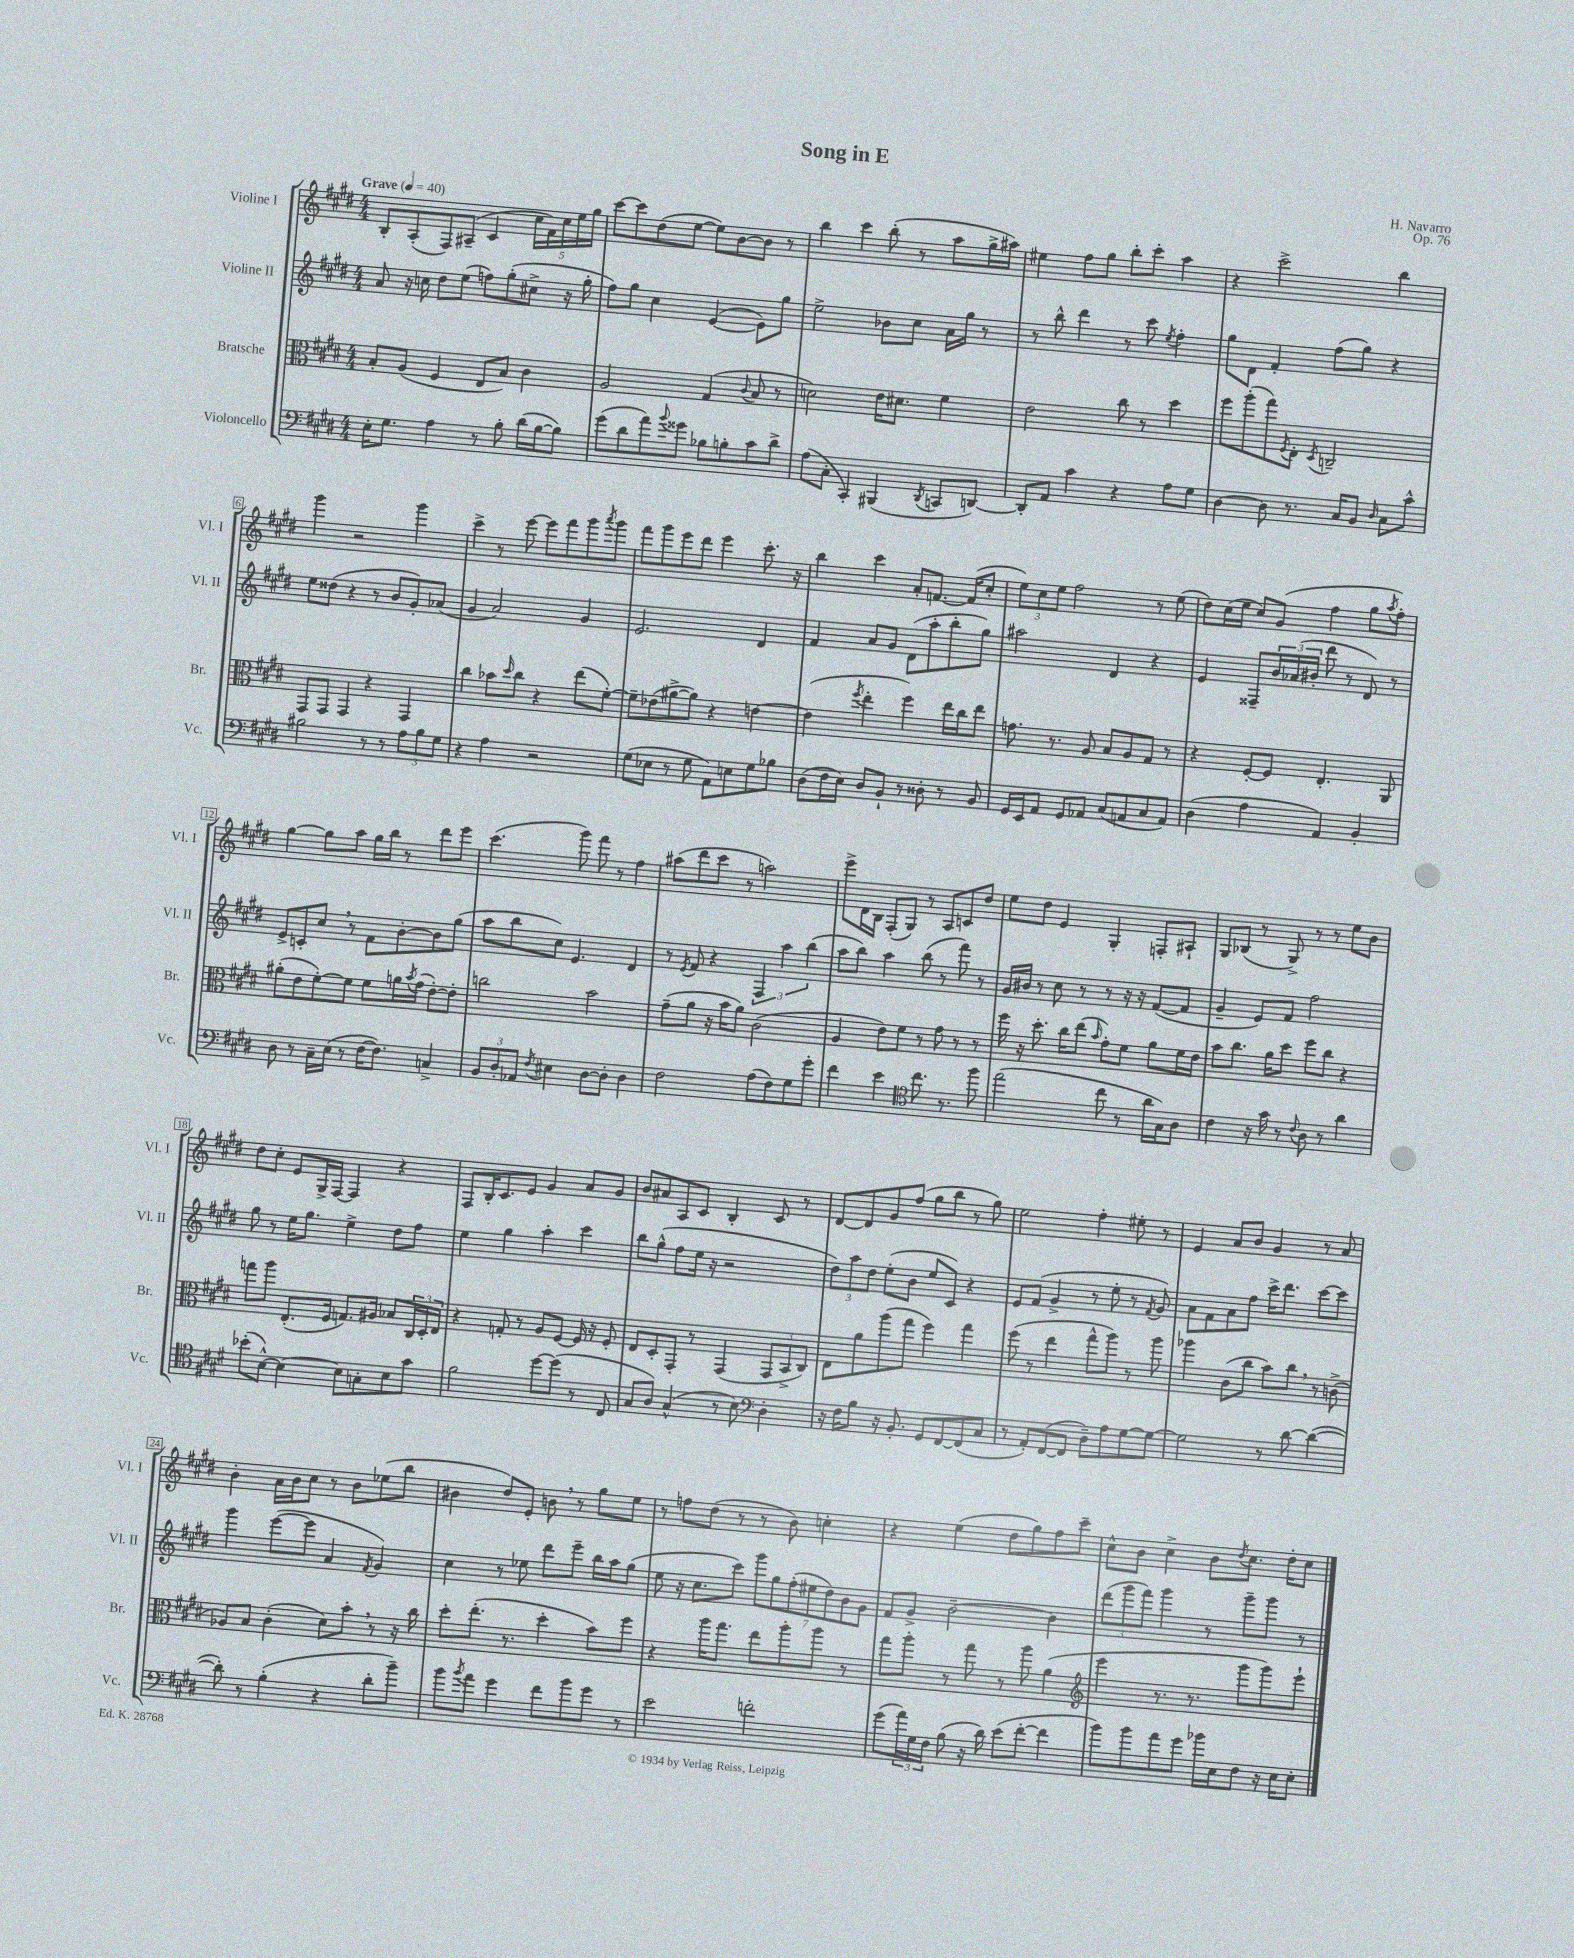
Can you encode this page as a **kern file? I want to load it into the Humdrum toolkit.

**kern	**kern	**kern	**kern
*part4	*part3	*part2	*part1
*staff4	*staff3	*staff2	*staff1
*I"Violoncello	*I"Bratsche	*I"Violine II	*I"Violine I
*I'Vc.	*I'Br.	*I'Vl. II	*I'Vl. I
*clefF4	*clefC3	*clefG2	*clefG2
*k[f#c#g#d#]	*k[f#c#g#d#]	*k[f#c#g#d#]	*k[f#c#g#d#]
*M4/4	*M4/4	*M4/4	*M4/4
*MM40	*MM40	*MM40	*MM40
=1	=1	=1	=1
!	!	!	!LO:TX:a:B:t=Grave
16E'\KL	8B'/L	8a/	8B'/L
8.G#\J	.	.	.
.	(8A/J	16r	(8A'/
.	.	16ccn\	.
4A\	4F#/	8dd#\L	8F#/)
.	.	(8ee\J	(8A#X~/J
8r	8E/L	8ffn\L)	4c#/
8B'\	8B/J)	(8gg#'\	.
(16d#\LL	4c#\	8cc#X^\J	20cc#\LL
.	.	.	20f#\)
[16B\J	.	.	.
.	.	.	20cc#\
8B\J])	.	16r	.
.	.	.	20ee\
.	.	16gg#'\	.
.	.	.	20gg#\JJ
=2	=2	=2	=2
(8g#\L	2A/	8ff#\L)	[8ccc#\L
8d#\	.	8gg#\J	8ccc#\]
8a\)	.	4cc#\	(8dd#\
8qqb/	.	.	.
8g##X\J	.	.	[8ee\J
8B-X\L	(4G#/	([4e/	8ee\L])
8Bn'\	.	.	[8b\
.	8qqc#/	.	.
8c#\	8B/	8e\L])	8b\J]
8d#^\J	8r	8gg#\J	8r
=3	=3	=3	=3
(8A\L	2dn\)	2ee^\	4bb\
8C#'\J	.	.	.
4CC#'/)	.	.	4ccc#\
(4BBB#X/	16e\KL	8b-X\L	(8bb'\
.	8.d#X\J	.	.
.	.	8cc#\J	8r
8qDD#/	.	.	.
8CCn/L	4f#\	16a\LL	8aa\L
.	.	16gg#\JJ	.
[8DDn/J)	.	8r	16gg#^\L
.	.	.	16aa#X\JJ)
=4	=4	=4	=4
8DD'/L]	2e\	8r	4ee#X\
8AA/J	.	8bb^^\	.
4c#\	.	4ddd#\	8ff#\L
.	.	.	8gg#\J
4r	8cc#\	8r	8bb'\L
.	8r	8ccc#\	8ccc#'\J
.	.	8qee/	.
8A\L	4dd#\	4ff#'\	4aa\
8G#\J	.	.	.
=5	=5	=5	=5
[4D#\	8ff#\L	8gg#\L	4r
.	(8aa'\	8d#\J	.
8D#\]	8gg#\)	4f#'/	2ccc#^\
.	8qF#/	.	.
8.r	8E'\J	.	.
.	8qD#/	.	.
.	2Cn~/	(8ff#\L	.
16C#/KL	.	.	.
8BB/J	.	8gg#\J)	.
16qqD#/	.	.	.
8C#\L	.	4r	4bb\
8c#^^\J	.	.	.
!!LO:LB:g=z
=6	=6	=6	=6
2B#X\	8GG#/L	8ee\L	4ggg#\
.	8GG#/J	(8dd##X\J	.
.	4GG#/	4r	2r
8r	4r	8r	.
8r	.	8b/L	.
12A\L	4GG#/	8g#'/)	4ggg#\
12B#\	.	.	.
.	.	(8a-X/J	.
12G#\J	.	.	.
=7	=7	=7	=7
4r	4cc#\	4g#/	4ccc#^\
4A\	8b-X\L	2a/)	8r
.	16qqdd#/	.	.
.	8cc#\J	.	[8eee\
2r	4r	.	8eee\L]
.	.	.	8fff#\
.	(8ee\L	4g#/	8ggg#\
.	.	.	8qaaa/
.	[8f#'\J)	.	8ggg#\J
=8	=8	=8	=8
(8G#\L	8f#~\L]	2.e/	8fff#\L
8E-X\J	(8e-X\	.	8ggg#\
8r	[8a#X^\	.	8eee\
8G#\	8a#\J])	.	8ddd#\J
8AA\L)	4r	.	4eee\
8En\	.	.	.
8G#\	[4en\	4d#/	8.ccc#'\
8B-X\J	.	.	.
.	.	.	16r
=9	=9	=9	=9
(8D#\L	(4e\]	4f#/	4bb\
16F#\L	.	.	.
16E\JJ)	.	.	.
.	8qff#/	.	.
8D#/L	4ee'\	8a/L	4ccc#\
8BB`/J	.	8g#/J	.
8r	4ff#\)	(8d#\L	8a'/L
8D##X'\	.	8aa'\	[8.fn/J
8r	16ee\LL	8bb'\	.
.	16cc#\J	.	(16f/KL]
8BB/	8ee\J	8gg#\J)	8cc#'/J
=10	=10	=10	=10
16GG#/LL	8.gn\	2aa#X\	12ee\L)
16EE/J	.	.	.
.	.	.	12cc#\
8AA/J	.	.	.
.	.	.	12ee\J
.	8.r	.	.
8GG#/L	.	.	2ff#\
8AA-X/J	8A/	.	.
(8C#/L	8B/L	4d#/	.
8AAn/	8A/	.	.
8C#/	8G#/J	4r	8r
8AA/J)	8r	.	(8ee\
=11	=11	=11	=11
(4D#\	4r	4e/	8dd#\L)
.	.	.	(16cc#\L
.	.	.	16ee\JJ
4A\	[8F#'/L	8F##X~/L	8cc#/L)
.	8F#/J]	24b/L	(8g#/J
.	.	(24a-X/	.
.	.	24b#X'/JJ	.
4AA/)	4.E'/	8ddd#\	4ff#\
.	.	8r	.
4BB'/	.	8d#/)	8gg#\L
.	.	.	8qaa/
.	8AA/	8r	8ff#'\J)
!!LO:LB:g=z
=12	=12	=12	=12
8D#\	(8a#X'\L	8e^/L	[4gg#\
8r	8e\	8cn'/	.
16C#~\LL	[8f#'\)	8cc#,/J	8gg#\L]
(16E\JJ	.	.	.
8r	8f#\J]	8r	8aa\J
[16F#\KL	8f#\L	8f#\L	16gg#\LL
8.F#\J])	.	.	16bb\JJ
.	16an\L	[8b'\	8r
.	8qb/	.	.
.	(16g#\JJ	.	.
4Cn^/	[8e'\L)	8b\]	8ddd#\L
.	8e'\J]	(8gg#\J	8eee\J
=13	=13	=13	=13
12BB/L	2ccn\	8aa\L	(4.ccc#\
12D#'/	.	.	.
.	.	8bb\	.
12AA-X/J	.	.	.
8qF#/	.	.	.
4E#X\	.	8cc#\J)	.
.	.	4.e/	8ggg#\)
[8D#\L	2b\	.	8fff#\
8D#'\J]	.	.	8r
4D#\	.	4d#/	4ff#\
=14	=14	=14	=14
2F#\	(8g#~\L	8r	(8aa#X\L
.	.	8qe/	.
.	8a\J	8f#/	8ddd#\
.	16r	4r	8ccc#\J
.	16b\KL	.	.
.	8a\J)	.	8r
(8A\L	(2c#\	6F#/	2aan\)
8F#\)	.	.	.
.	.	6aa\	.
8G#\	.	.	.
.	.	(6bb\	.
8g#'\J	.	.	.
=15	=15	=15	=15
4f#\	4A/	8aa\L	8eee^\L
.	.	8bb\J)	16d#\L
.	.	.	16B\JJ
4e\	8e\L)	4aa\	(8F#'/L
.	8f#\J	.	8G#/J)
*clefC4	*	*	*
8.cc#\	8r	(8bb\	8r
.	8g#\	8r	8A/L
8.r	.	.	.
.	8r	8fff#\)	8cn/
8ff#\	8r	8r	8dd#/J
=16	=16	=16	=16
(2ee\	16ff#\	16g#/LL	8ee\L
.	16r	16b#X/JJ	.
.	8.dd#'\	8r	8dd#\J
.	.	8cc#\	4e/
.	16cc#\KL	.	.
.	(8ee\J	8r	.
.	16qqb/	.	.
8cc#\	8g#'\L)	8r	4G#'/
8r	8f#\J	16r	.
.	.	16r	.
16a\LL	8a\L	([8f#/L	8Fn'/L
16G#\J)	.	.	.
8A\J	16f#\L	8f#/J]	8A#X`/J
.	16e\JJ	.	.
=17	=17	=17	=17
4c#\	8b\L	4g#~/	8G#/L
.	8.cc#\J	.	(8B-X/J
16r	.	8e/L)	8r
16g#\	16a\KL	.	.
8r	8dd#\J	8f#/J	8G#^/)
8qqc#/	.	.	.
8A\	8ff#\L	2ff#\	8r
8r	8cc#\J	.	8r
4a\	4r	.	8ee\L
.	.	.	8b\J
!!LO:LB:g=z
=18	=18	=18	=18
(8b-X'\L	8ggn\L	8gg#\	8dd#\L
[8B^^\J)	8aa\J	8r	8cc#'\J
4B\_	(8.E'/L	16ee\KL	8e/L
.	.	8.gg#\J	.
.	.	.	16G#^/L
.	16F#/Jk	.	[16F#/JJ
8B\L]	8.Gn/L)	4ee^\	4F#/]
8Gn'\	.	.	.
.	16A#X/Jk	.	.
8B\	8B-X/L	8dd#\L	4r
8g#\J	24C#/L	8ff#\J	.
.	24D#'/	.	.
.	24E/JJ	.	.
=19	=19	=19	=19
2f#\	4r	4ee\	8F#/L
.	.	.	16B'/K
.	.	.	8.c#/
.	8Gn'/	4gg#\	.
.	8r	.	8e/J
[8dd#\L	8A/L	4aa'\	4g#/
(8dd#\J]	[8F#/J	.	.
8r	16F#/]	4ccc#\	8a/L
.	16r	.	.
8C#/	8F#'/	.	8g#/J
=20	=20	=20	=20
8G#/L	8E/L	8bb\L	8b/L
8A/J)	8D#'/	(8gg#^^\J	8a#X/
(4G#^^/	8GG#'/J	8ff#\L	8A/
.	8r	16ee\Jk	8c#/J
.	.	16r	.
8r	(4GG#/	2r	4B'/
8B\)	.	.	.
*clefF4	*	*	*
4D#'\	12GG#/L	.	8c#/
.	12BB^/	.	.
.	.	.	8r
.	12C#/J)	.	.
=21	=21	=21	=21
16r	8E\L	12dd#\L)	[8d#/L
16F#\KL	.	.	.
.	.	12aa\	.
8B\J	8a\	.	8d#/]
.	.	12dd#\J	.
16r	(8aa\	(8ee'\L	8g#/
8.BB'/	.	.	.
.	8gg#\J	8b\J	(8ff#/J
8GG#/L	4ff#\)	8ee/L	8gg#\L
[8FF#/	.	8c#/J)	8bb\J
(8FF#/]	4gg#\	4r	8r
8C#/J	.	.	8gg#\)
=22	=22	=22	=22
8r	(8ff#\	8e/L	2ee\
8AA'/L)	8r	(8f#/J	.
([8FF#/	4ee\	4g#^/	.
8FF#/J]	.	.	.
8D#~\L)	8gg#^^\L	8r	4ff#'\
8A\	8aa\J)	8ee'\	.
[8G#\	8r	8r	8ee#X'\
.	.	8qf#/	.
8G#\J_	8aa\	8g#/)	8r
=23	=23	=23	=23
2G#\]	4aa-X\	8a\L	4e/
.	.	8f#\	.
.	(8c#\L	8a\	8a/L
.	8cc#\J	8ff#\J	8b/J
8r	8b\L)	16ccc#^\KL	4g#/
.	.	8.ddd#\J	.
[8d#\	8cc#,\J	.	.
(4d#\_	8r	[8ccc#\L	8r
.	(8cn^\	8ccc#\J]	8a/
!!LO:LB:g=z
=24	=24	=24	=24
8d#'\])	8A-X/L)	4ggg#\	4b'\
8r	8B/J	.	.
(4B'\	(4c#'\	([8eee\L	16a\LL
.	.	.	16b\J
.	.	8eee\J]	8cc#\J
4r	8d#\L)	4a/	8r
.	8b',\J	.	8b\L
.	.	8qf#/	.
8d#'\L	8r	4g#/)	(8ee-X\
8b~\J)	16r	.	8bb\J
.	16cc#\	.	.
=25	=25	=25	=25
8b\L	8dd#'\L	4cc#\	4b#X\
8qb/	.	.	.
8a\J	(8.ee'\J	.	.
4g#\	.	8r	8dd#/L)
.	8.r	.	.
.	.	8ee-X\	8e'/J
8f#\L	4dd#'\	8ddd#\L	8bn,\
8b\	.	8eee~\J	8r
8g#\J	8b\L)	16bb\LL	8gg#\L
.	.	16aa\J	.
8r	8ff#\J	(8gg#\J	8ee\J
=26	=26	=26	=26
2e\	4r	8ee\	8r
.	.	16r	8ffn\L
.	.	8.cc#\L	.
.	16aa\KL	.	(8dd#\J
.	8.gg#\J	.	.
.	.	8ccc#\J)	8r
2fn'\	8ee\L	14ggg#\L	8r
.	.	14gg#\	.
.	8aa'\	.	8b\)
.	.	(14ff#'\	.
.	.	14ee#X\	.
.	8aa\J	.	4ccn'\
.	.	14dd#\)	.
.	.	14b\	.
.	8r	.	.
.	.	14g#\J	.
=27	=27	=27	=27
(8g#\L	8gg#\L	8f#/L	4r
24a\L)	8aa'\J	8g#^/J	.
24G#\	.	.	.
24F#\JJ	.	.	.
(8B\	8r	[2b~\	(4ee\
16r	8gg#\	.	.
16d#\)	.	.	.
(8e\L	8r	.	8dd#\L
[8f#'\J	8aa\	.	8gg#\)
4f#\]	(4a\	4b\]	8ff#\
.	.	.	8ccc#~\J
=28	=28	=28	=28
*	*clefG2	*	*
8b\L)	4eee\	(12ddd#\L	8cc#^^\L
.	.	12ggg#\	.
8b\	.	.	8b\J
.	.	12fff#\J)	.
8a\	8.r	4ggg#\	4cc#^\
8g#\J	.	.	.
.	8.r	.	.
16b-X\LL	.	8r	8b\L
16E\J	.	.	.
.	.	.	8qdd#/
8F#\J	8ggg#\L	8ggg#~\L	8.cc#\J
16r	8ggg#\)	8ggg#\J	.
16E\KL	.	.	16dd#'\KL
8E'\J	8eee`\J	8r	8cc#\J
==	==	==	==
*-	*-	*-	*-
